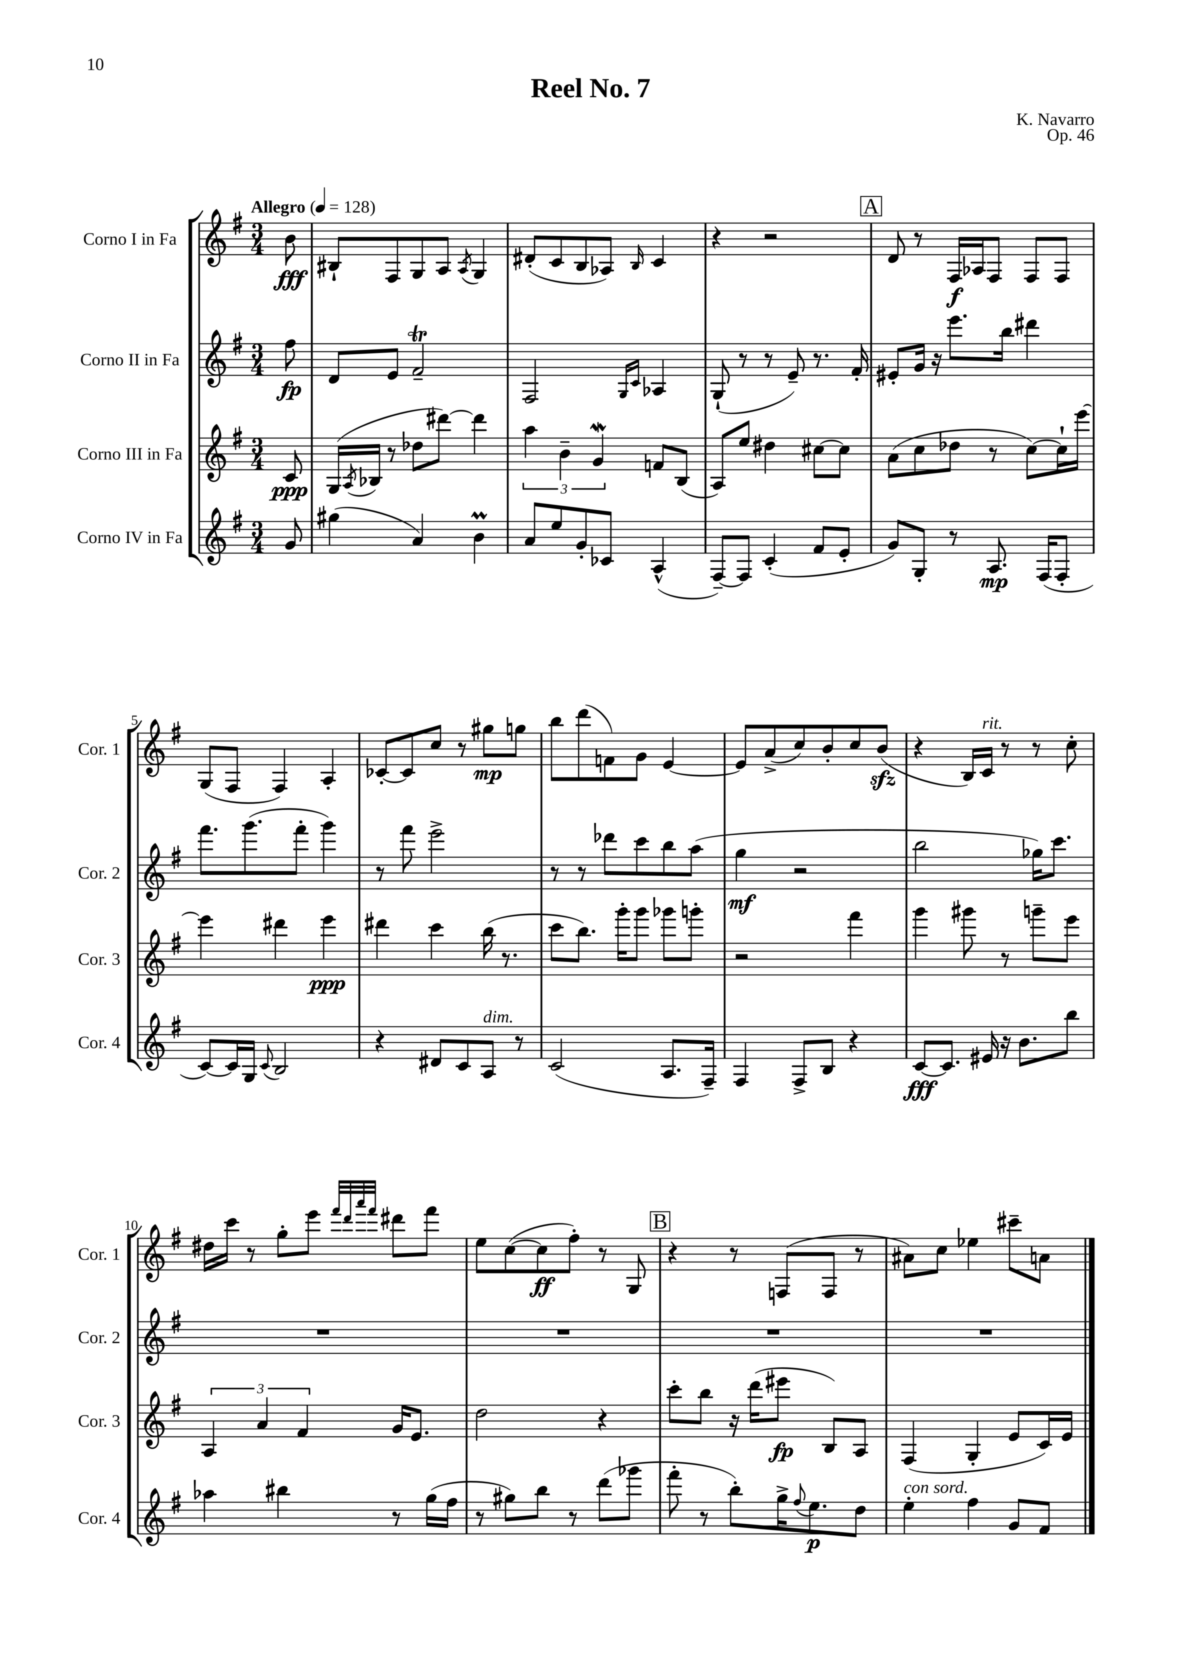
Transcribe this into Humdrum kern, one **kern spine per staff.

**kern	**kern	**kern	**kern
*staff4	*staff3	*staff2	*staff1
*clefG2	*clefG2	*clefG2	*clefG2
*k[f#]	*k[f#]	*k[f#]	*k[f#]
*M3/4	*M3/4	*M3/4	*M3/4
*MM128	*MM128	*MM128	*MM128
8g	8c	8ff#	8b
=	=	=	=
(4gg#	(16G	8d	8B#`
.	8qA	.	.
.	16B-	.	.
.	8r	8e	8F#
4a)	8dd-	2f#~	8G
.	[8ddd#)	.	8A
.	.	.	8qA
4b	4ddd#]	.	4G
=	=	=	=
8a	6aa	2F#	(8d#'
8ee	.	.	8c
.	6b~	.	.
8g'	.	.	8B
.	6g	.	.
8c-	.	.	8A-)
.	.	16qqG	.
.	.	16qqc	16qqB
(4A^^	8f	4A-	4c
.	(8B	.	.
=	=	=	=
[8F#~)	8A)	(8G`	4r
8F#]	8ee	8r	.
(4c'	4dd#	8r	2r
.	.	8e~)	.
8f#	[8cc#	8.r	.
8e'	8cc#]	.	.
.	.	16f#'	.
=	=	=	=
8g)	(8a	8e#'	8d
8G'	8cc	16g	8r
.	.	16r	.
8r	8dd-	8.eee	16F#
.	.	.	16A-
8.A	8r	.	8F#
.	.	16bb	.
.	[8cc)	4ddd#	8F#
(16F#	.	.	.
8F#'	16cc`]	.	8F#
.	[16eee	.	.
=	=	=	=
[8c)	4eee]	8.fff#	(8G
16c]	.	.	8F#
16G	.	(8.ggg	.
8qqc	.	.	.
2B	4ddd#	.	4F#)
.	.	8fff#'	.
.	4eee	4ggg)	4A'
=	=	=	=
4r	4ddd#	8r	[8c-'
.	.	8fff#	8c-]
8d#	4ccc	2eee^	8cc
8c	.	.	8r
8A	(16bb	.	8gg#
.	8.r	.	.
8r	.	.	8gg
=	=	=	=
(2c	8ccc	8r	8bb
.	8.bb)	8r	(8ddd
.	.	8ddd-	8f)
.	16ggg'	.	.
.	8ggg	8ccc	8g
8.A	8ggg-	8bb	[4e
.	8ggg'	(8aa	.
16F#~)	.	.	.
=	=	=	=
4F#	2r	4gg	8e]
.	.	.	(8a^
8F#^	.	2r	8cc)
8B	.	.	8b'
4r	4fff#	.	8cc
.	.	.	(8b
=	=	=	=
[8c	4ggg	2bb	4r
8.c]	.	.	.
.	8ggg#	.	16B)
16e#	.	.	16c
16r	8r	.	8r
8.b	.	.	.
.	8ggg~	16gg-)	8r
.	.	8.ccc	.
8bb	8eee	.	8cc'
=	=	=	=
4aa-	6A	2.r	16dd#
.	.	.	16ccc
.	.	.	8r
.	6a	.	.
4bb#	.	.	8gg'
.	6f#	.	.
.	.	.	8eee
.	.	.	32qqfff#
.	.	.	32qqddd
.	.	.	32qqaaa
.	.	.	32qqfff#
8r	16g	.	8ddd#
.	8.e	.	.
(16gg	.	.	8fff#
16ff#	.	.	.
=	=	=	=
8r	2dd	2.r	8ee
8gg#)	.	.	([8cc
8bb	.	.	8cc]
8r	.	.	8ff#')
(8ddd	4r	.	8r
8ggg-	.	.	8G
=	=	=	=
8fff#'	8ccc'	2.r	4r
8r	8bb	.	.
8bb')	16r	.	8r
.	(16ddd	.	.
16gg^	8eee#	.	(8F
8qqff#	.	.	.
8.ee	.	.	.
.	8B)	.	8F
8dd	8A	.	8r
=	=	=	=
4ee'	(4F#	2.r	8a#)
.	.	.	8cc
4ff#	4G'	.	4ee-
8g	8e	.	8ccc#~
8f#	16c)	.	8a
.	16e	.	.
==	==	==	==
*-	*-	*-	*-
